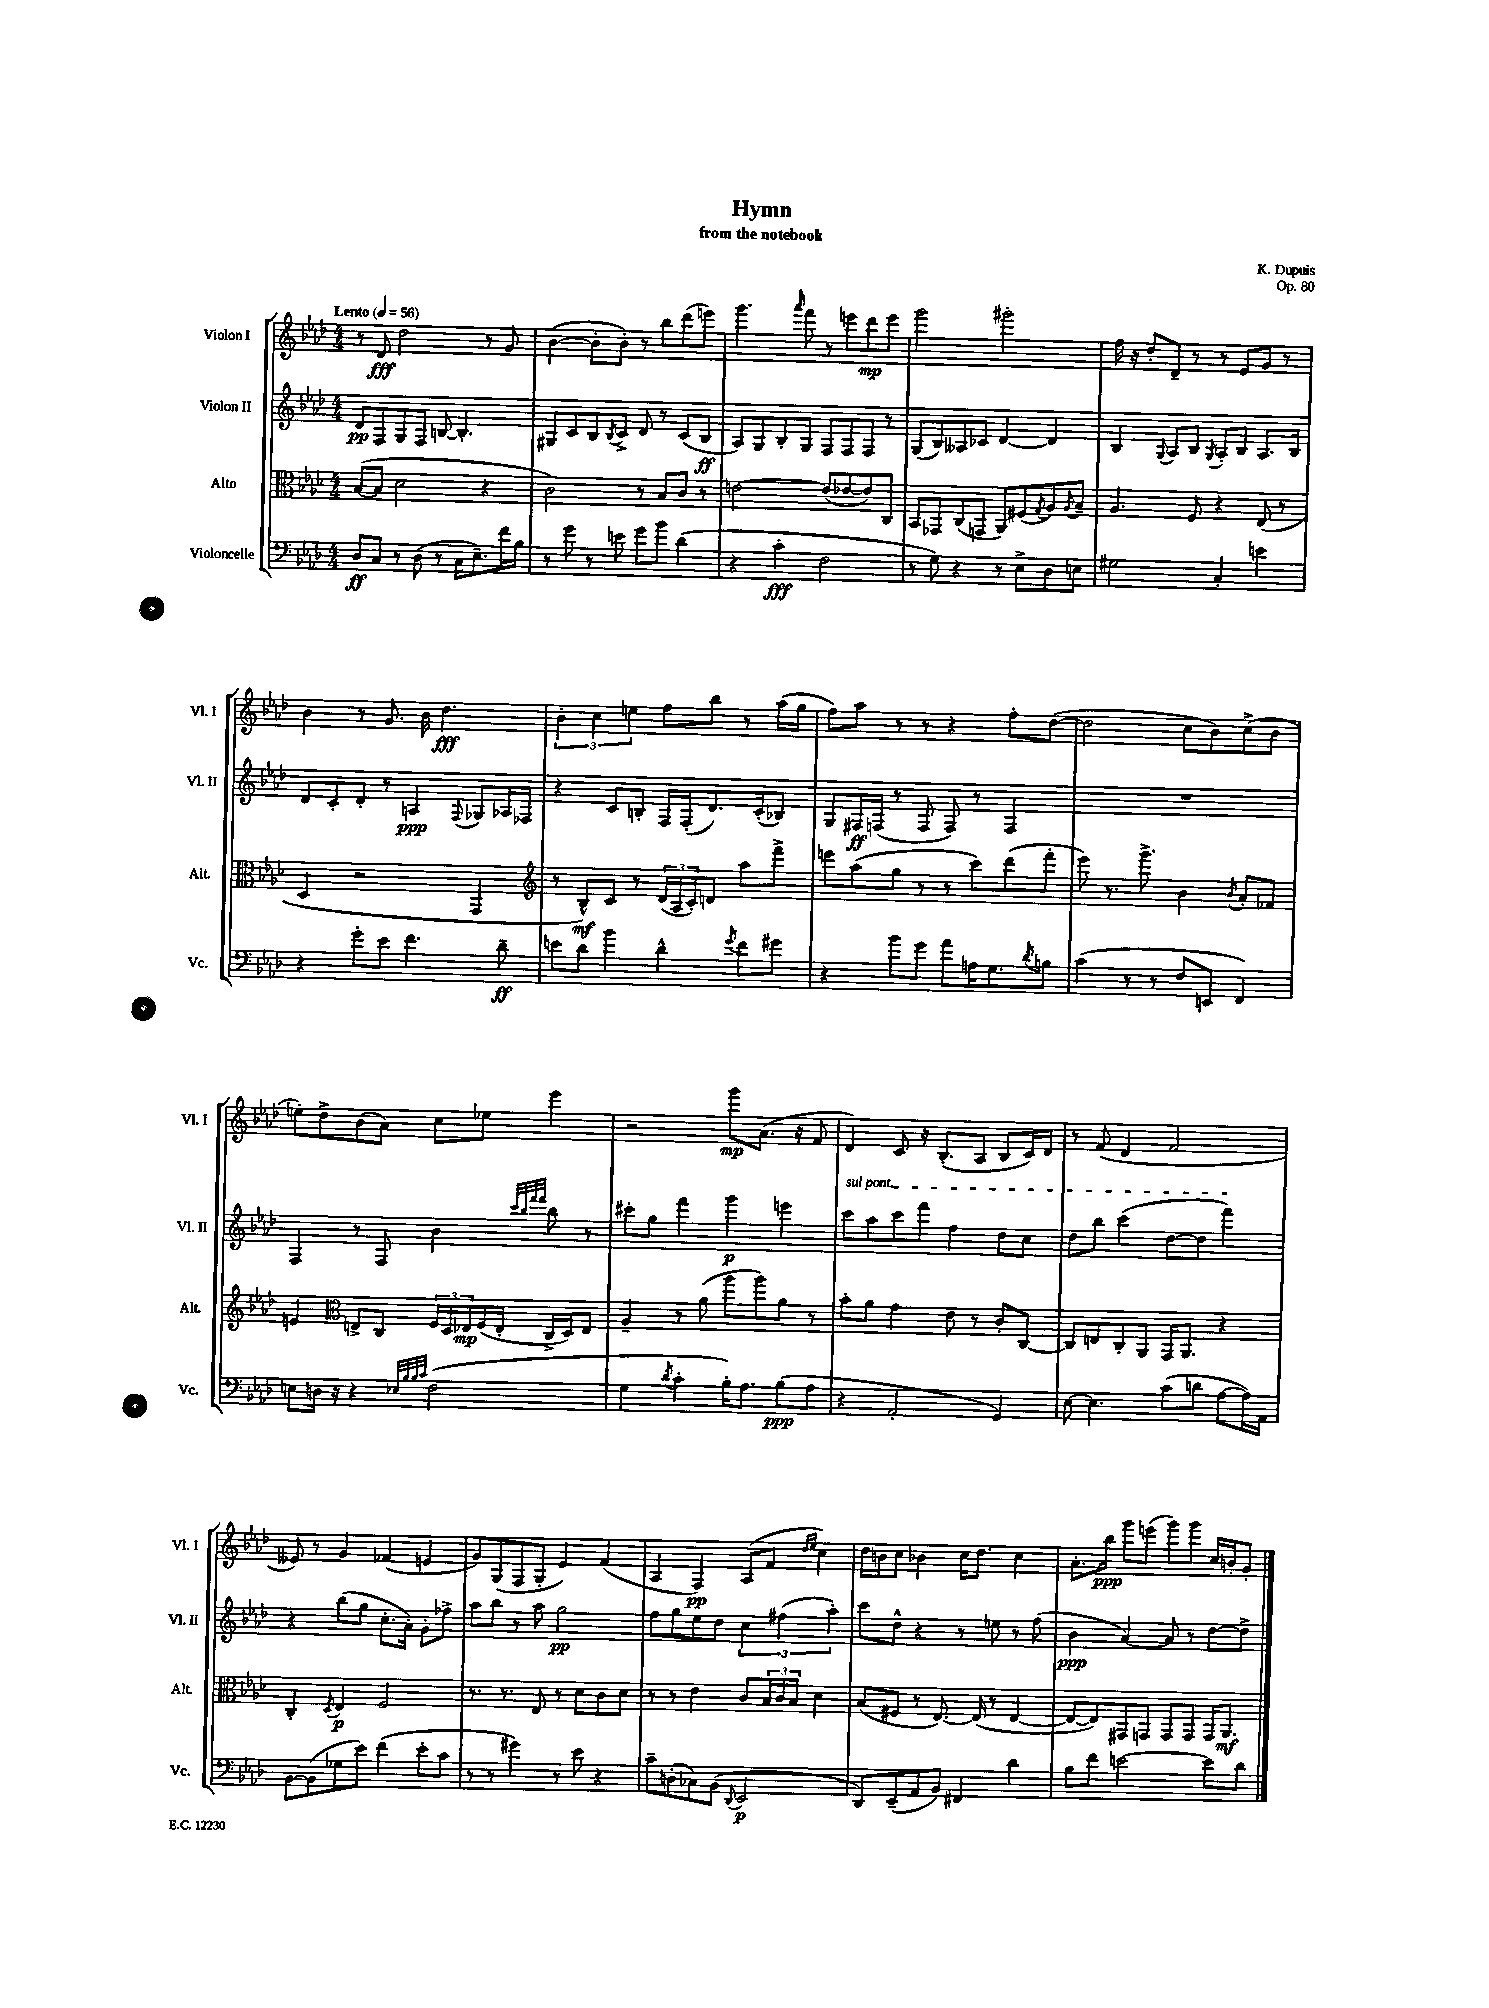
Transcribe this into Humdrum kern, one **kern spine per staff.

**kern	**kern	**kern	**kern
*staff4	*staff3	*staff2	*staff1
*clefF4	*clefC3	*clefG2	*clefG2
*k[b-e-a-d-]	*k[b-e-a-d-]	*k[b-e-a-d-]	*k[b-e-a-d-]
*M4/4	*M4/4	*M4/4	*M4/4
*MM56	*MM56	*MM56	*MM56
8D-	([8B-	8d-	8r
8C	8B-]	8F	8d-
8r	2d-	8G	2dd-
(8D-	.	8F	.
8r	.	[8B	.
16C	.	4.B']	.
8.E-~)	.	.	.
.	4r	.	8r
16f	.	.	8g
16B-	.	.	.
=	=	=	=
8r	2c)	8G#	([4b-
8g	.	8c	.
8r	.	8B-	8b-']
.	.	8qB-	.
8e	.	8c^	8b-')
8g	8r	8d-	8r
8b-	8B-	8r	8bb-
(4d-	8c	(8c	(8ddd-
.	8r	8B-	8eee)
=	=	=	=
4r	[2e	8A-)	4.ggg
.	.	8G	.
4c'	.	8B-'	.
.	.	.	16qqaaa-
.	.	8G	8fff
2F	(8e]	8F	8r
.	[8e-	8F	8eee
.	8e-])	8F	8ddd-
.	8C	8r	8eee
=	=	=	=
8r	8BB-	(8G	2ggg
8G)	8GG-	8B-)	.
4r	(8C	8A--	.
.	8GG	8c-	.
8r	8AA-)	[4d-	2ggg#'
8E-^	(8F#	.	.
.	8qG	.	.
8D-	8A-)	4d-]	.
.	8qA-	.	.
8E	8B-~	.	.
=	=	=	=
2G#	4.A-	4B-	16ff
.	.	.	16r
.	.	.	8dd-'
.	.	8qqG	.
.	.	8A-	8d-~
.	8F	8B-	8r
.	.	8qG	.
4C'	4r	8A-'	8r
.	.	8B-	8e-
4e	(8E-	8.A-	8g
.	8r	.	8r
.	.	16B-	.
=	=	=	=
4r	4D-	8d-	4b-
.	.	8c'	.
8g'	2r	8d-'	8r
8e-	.	8r	8.g
4.f	.	4A	.
.	.	.	16b-
.	.	.	4.dd-
.	.	8qqF	.
.	4GG	8G-	.
8d-~	.	16A-	.
.	.	16F-	.
=	=	=	=
*	*clefG2	*	*
8e	8r	4r	6b-'
8d-	8B-^^)	.	.
.	.	.	6cc
4b-	8c	8c	.
.	.	.	6ee
.	8r	8B'	.
4d-^^	(24d-	16F	8ff
.	24A-	.	.
.	.	(16F'	.
.	24c')	.	.
.	8d	8.d-)	8bb-
8qg	.	.	.
8f	8aa-	.	8r
.	.	(16c'	.
8g#	8fff^	8B-)	(16aa-
.	.	.	16gg
=	=	=	=
4r	8eee	8G	8ff)
.	(8aa-	16F#	8aa-
.	.	(16F	.
8b-	8gg	8r	8r
8g	8r	8F	8r
8a-	8r	8F)	4r
16A	8ccc)	8r	.
8.G	.	.	.
.	(8ddd-	4F	8ff'
8qd-	.	.	.
8B	8fff'	.	([8dd-
=	=	=	=
(4c	8eee-)	1r	2dd-]
.	8.r	.	.
8r	.	.	.
.	8.ggg^	.	.
8r	.	.	.
8F	4b-	.	8cc
8EE	.	.	8b-)
.	8qb-	.	.
4FF)	8a-'	.	(8cc^
.	8f-	.	8b-
=	=	=	=
8E	4e	4F	8ee')
16D	.	.	8dd-^
16r	.	.	.
*	*clefC3	*	*
4r	8E^	8r	(8b-
.	8C	8F	8a-)
32qqE-	.	.	.
32qqB-	.	.	.
32qqB-	.	.	.
32qqc	.	.	.
(2F	24F	4b-	8cc
.	24D-	.	.
.	24E-	.	.
.	(16F	.	8ee-
.	16E-'	.	.
.	.	32qqccc	.
.	.	32qqbb-	.
.	.	32qqfff	.
.	.	32qqfff	.
.	16C^	8bb-	4eee-
.	16D-)	.	.
.	8E-	8r	.
=	=	=	=
4G	4A-~	8ccc#'	2r
.	.	8gg	.
8qd-	.	.	.
4c'	8r	4fff	.
.	(8a-	.	.
16B-')	8aa-	4ggg	8ggg
8.A-	.	.	.
.	8aa-)	.	(8.a-
(8B-	8a-	4eee	.
.	.	.	16r
8A-	8r	.	8f
=	=	=	=
4r	8b-'	8ccc	4d-)
.	8a-	8aa-	.
2AA-'	4g	8ccc	8c
.	.	8fff	16r
.	.	.	(8.B-'
.	8e-	4ff	.
.	8r	.	8A-
4GG)	8c'	8dd-	8B-
.	[8C	8cc	16c)
.	.	.	16d-
=	=	=	=
[8E-	8C]	8dd-	8r
4.E-]	8E	8bb-	(8f
.	8C'	(4ccc	4d-
.	8AA-	.	.
(8c	16GG	[8dd-	2f
.	8.AA-	.	.
8d	.	8dd-]	.
[8A-	4r	4fff)	.
16A-])	.	.	.
16AA-	.	.	.
=	=	=	=
[8BB-	4C'	4r	8e--)
(8BB-]	.	.	8r
.	8qD-	.	.
8G-	4E-	(8bb-	4g
8e-)	.	8gg	.
(4f	2F	8.cc'	(4f-
.	.	16a-')	.
8e-'	.	8g'	4e
8c	.	8ff-^	.
=	=	=	=
8r	8.r	8aa-	8g)
8r	.	8bb-	(8G
.	8.r	.	.
4g#)	.	8r	8F
.	8E-	8aa-	8G'
8r	8r	2gg	4e-)
8e-	8d-	.	.
4r	8c	.	(4f
.	8d-	.	.
=	=	=	=
8c~	8r	8ff	4A-
(8D'	8r	8gg	.
8C-)	4e-	8ee-	4F)
(8BB-	.	8dd-	.
8qqDD-	.	.	.
2EE-	8c	6cc	(8A-
.	24B-	.	8f
.	24c	(6ff#	.
.	24B-	.	.
.	.	.	16qqdd-
.	.	.	16qqee-
.	4d-	.	4cc)
.	.	6aa-')	.
=	=	=	=
8DD-)	(8B-	8ccc	16dd-
.	.	.	16b
(8EE-~	8F#	8dd-^^	8cc
8AA-	8r	4r	4b-
8BB-)	[8.E-)	.	.
4FF#	.	8r	16cc
.	(16E-]	.	8.dd-
.	8r	8ee	.
4d-	[4E-	8r	4cc
.	.	(8ff	.
=	=	=	=
8B-	8E-_	4b-	8.a-'
8f	8E-])	.	.
.	.	.	16bb-
[2e	8GG#	[4a-)	8ggg
.	8GG	.	(8eee
.	8GG	8a-]	8ggg)
.	8GG	8r	8ggg
8e]	16GG	[8dd-	16cc
.	8.AA-	.	16b'
8d-	.	8dd-^]	8g'
==	==	==	==
*-	*-	*-	*-
